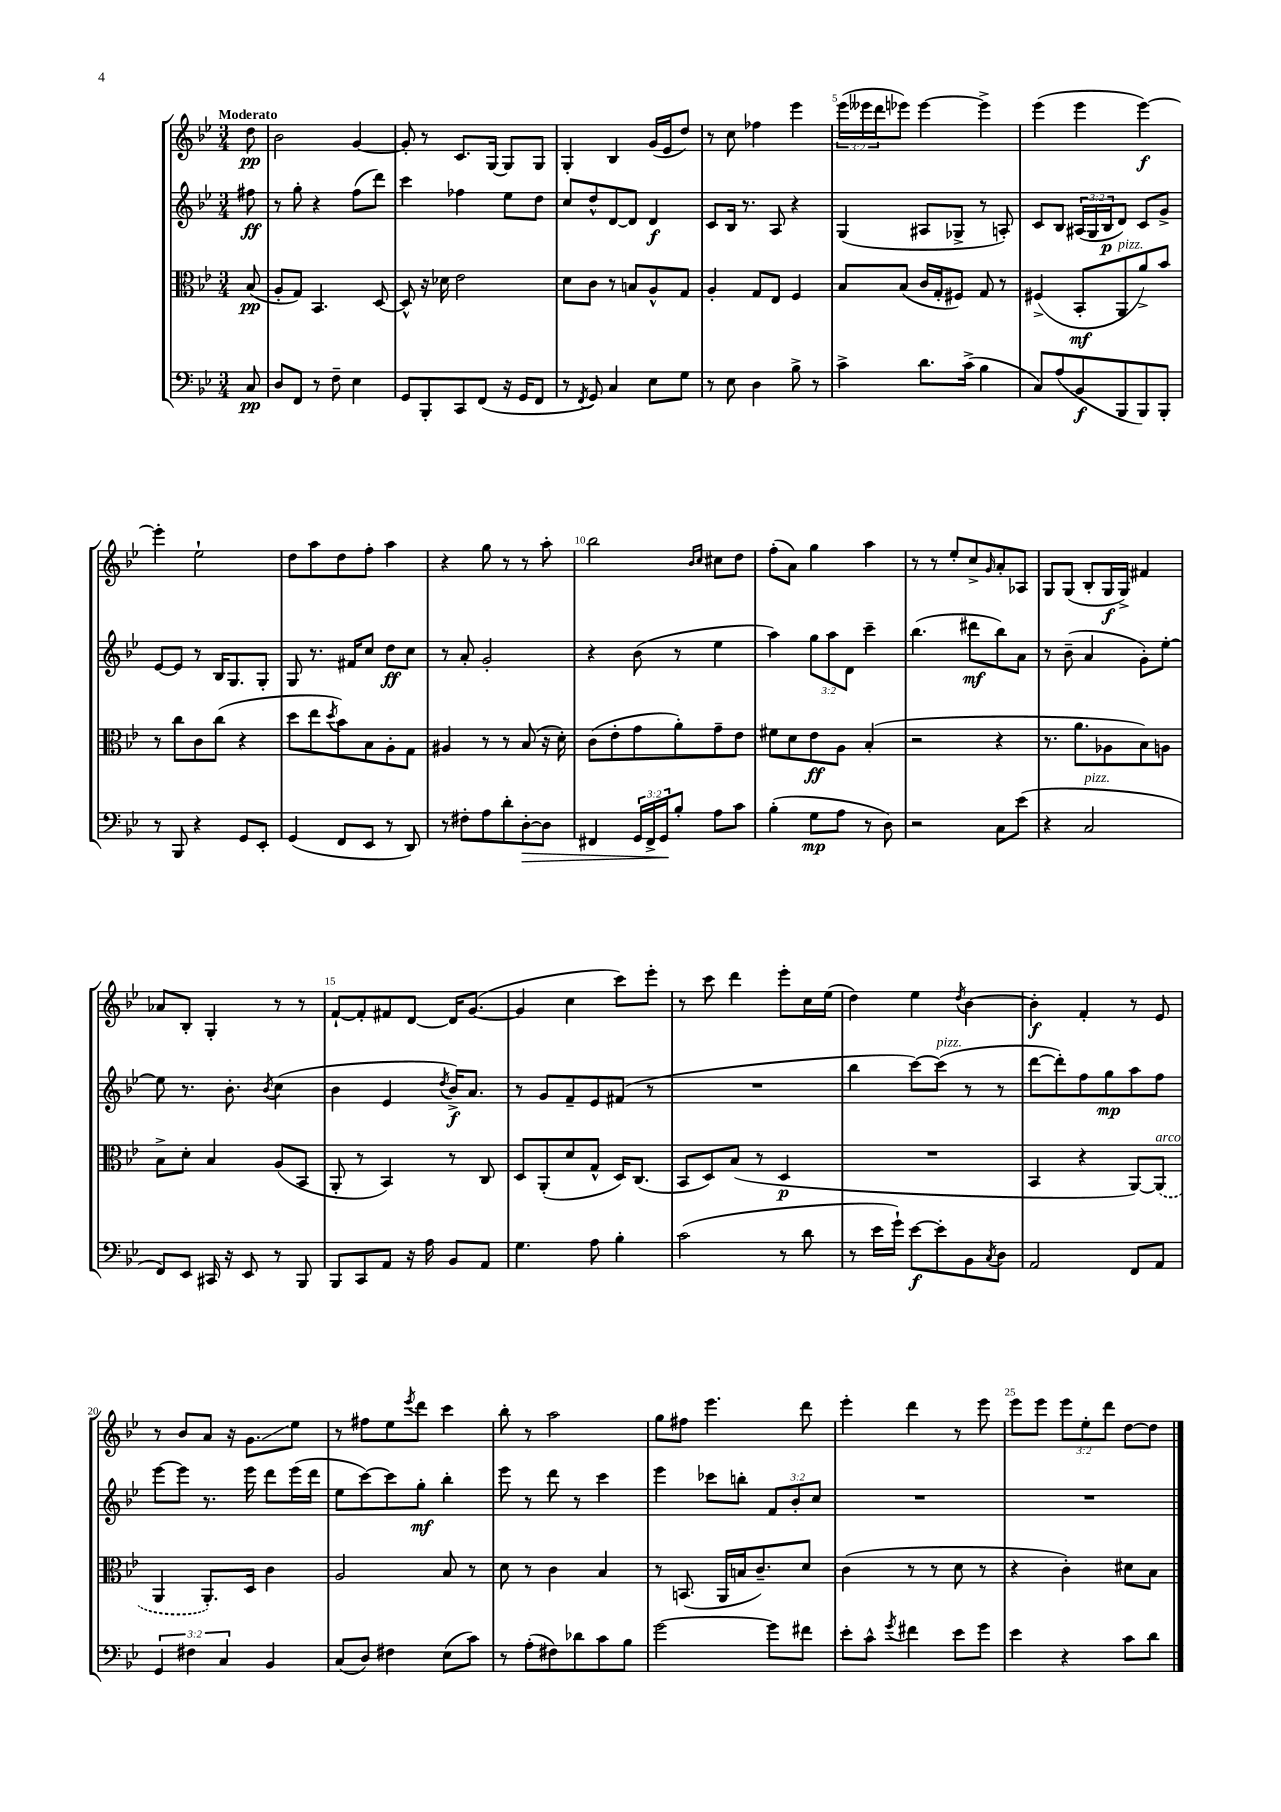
<<
\new StaffGroup <<
\new Staff = "s0" {
    \clef treble \key bes \major \numericTimeSignature \time 3/4 \override Staff.TupletNumber.text = #tuplet-number::calc-fraction-text \partial 8 \tempo "Moderato"
    d''8\pp |
    bes'2 g'4~ |
    g'8-. r8 c'8. g16~ g8 g8 |
    g4-. bes4 g'16( ees'16 d''8) |
    r8 c''8 fes''4 ees'''4 |
    \tuplet 3/2 { ees'''16( eeses'''16 d'''16 } ees'''8) ees'''4~ ees'''4-> |
    ees'''4( ees'''4 ees'''4~\f) |
    ees'''4-. ees''2-! |
    d''8 a''8 d''8 f''8-. a''4 |
    r4 g''8 r8 r8 a''8-. |
    bes''2 \grace { bes'16 c''16 } cis''8 d''8 |
    f''8-.( a'8) g''4 a''4 |
    r8 r8 ees''8-. c''8-> \grace { g'16 } a'8-. aes8 |
    g8 g8( bes8-. g16\f g16->) fis'4 |
    aes'8 bes8-. g4-. r8 r8 |
    f'8~-! f'8-. fis'8 d'8~ d'16 g'8.~( |
    g'4 c''4 c'''8) ees'''8-. |
    r8 c'''8 d'''4 ees'''8-. c''16 ees''16( |
    d''4) ees''4 \acciaccatura { d''8 } bes'4~ |
    bes'4-.\f f'4-. r8 ees'8 |
    r8 bes'8 a'8 r16 g'8.\glissando ees''8 |
    r8 fis''8 ees''8 \acciaccatura { ees'''8 } d'''8 c'''4 |
    bes''8-. r8 a''2 |
    g''8 fis''8 ees'''4. d'''8 |
    ees'''4-. d'''4 r8 ees'''8 |
    ees'''8 ees'''8 \tuplet 3/2 { ees'''8 ees''8-. d'''8 } d''8~ d''8 \bar "|." |
}
\new Staff = "s1" {
    \clef treble \key bes \major \numericTimeSignature \time 3/4 \override Staff.TupletNumber.text = #tuplet-number::calc-fraction-text \partial 8
    fis''8\ff |
    r8 g''8-. r4 f''8( d'''8) |
    c'''4 fes''4 ees''8 d''8 |
    c''8 d''8-^ d'8~ d'8 d'4\f |
    c'8 bes16 r8. a8 r4 |
    g4( ais8 ges8-> r8 a8-.) |
    c'8 bes8 \tuplet 3/2 { ais16( g16 bes16\p } d'8) c'8 g'8-> |
    ees'8~ ees'8 r8 bes16 g8. g8-. |
    g8 r8. fis'16 c''8 d''8\ff c''8 |
    r8 a'8-. g'2-. |
    r4 bes'8( r8 ees''4 |
    a''4) \tuplet 3/2 { g''8 a''8 d'8 } c'''4-- |
    bes''4.( dis'''8\mf bes''8) a'8 |
    r8 bes'8--( a'4 g'8-.) ees''8~-. |
    ees''8 r8. bes'8.-. \acciaccatura { bes'8 } c''4( |
    bes'4 ees'4 \acciaccatura { d''8 } bes'16->\f) a'8. |
    r8 g'8 f'8-- ees'8 fis'8( r8 |
    R2. |
    bes''4 c'''8~) c'''8^\markup { \italic "pizz." }( r8 r8 |
    d'''8~ d'''8-.) f''8 g''8\mp a''8 f''8 |
    ees'''8~ ees'''8 r8. ees'''16 d'''8 ees'''16( d'''16 |
    ees''8 c'''8~) c'''8 g''8-.\mf bes''4-. |
    ees'''8 r8 d'''8 r8 c'''4 |
    ees'''4 ces'''8 b''8-. \tuplet 3/2 { f'8 bes'8-. c''8 } |
    R2. |
    R2. \bar "|." |
}
\new Staff = "s2" {
    \clef alto \key bes \major \numericTimeSignature \time 3/4 \partial 8
    bes8\pp( |
    a8-. g8) bes,4. d8~ |
    d8-^ r16 des'16 ees'2 |
    d'8 c'8 r8 b8 a8-^ g8 |
    a4-. g8 ees8 f4 |
    bes8 bes8( c'16 g16-. fis8) g8 r8 |
    fis4->( bes,8-.\mf a,8^\markup { \italic "pizz." } a'8->) bes'8 |
    r8 c''8 c'8 c''8( r4 |
    d''8 ees''8 \acciaccatura { d''8 } bes'8) bes8 a8-. g8 |
    ais4 r8 r8 bes8( r16 d'16-.) |
    c'8( ees'8-. g'8 a'8-.) g'8-- ees'8 |
    fis'8 d'8 ees'8\ff a8 bes4-.( |
    r2 r4 |
    r8. a'8. aes8 bes8) a8 |
    bes8-> d'8-. bes4 a8( bes,8 |
    a,8-. r8 bes,4) r8 c8 |
    d8 a,8-.( d'8 g8-^ d16) c8.( |
    bes,8 d8) bes8( r8 d4\p |
    R2. |
    bes,4 r4 a,8~) \once \slurDashed a,8^\markup { \italic "arco" }( |
    a,4 a,8.-.) d16 c'4 |
    a2 bes8 r8 |
    d'8 r8 c'4 bes4 |
    r8 b,8.( a,16 b16 c'8.--) d'8 |
    c'4( r8 r8 d'8 r8 |
    r4 c'4-.) dis'8 bes8 \bar "|." |
}
\new Staff = "s3" {
    \clef bass \key bes \major \numericTimeSignature \time 3/4 \override Staff.TupletNumber.text = #tuplet-number::calc-fraction-text \partial 8
    c8\pp |
    d8 f,8 r8 f8-- ees4 |
    g,8 bes,,8-. c,8 f,8( r16 g,16 f,8 |
    r8 \acciaccatura { f,8 } g,8) c4 ees8 g8 |
    r8 ees8 d4 bes8-> r8 |
    c'4-> d'8. c'16->( bes4 |
    c8) a8( bes,8\f bes,,8 bes,,8) bes,,8-. |
    r8 bes,,8 r4 g,8 ees,8-. |
    g,4( f,8 ees,8 r8 d,8) |
    r8 fis8-. a8 d'8-. d8~-.\> d8 |
    fis,4 \tuplet 3/2 { g,16 fis,16-> g,16\! } bes8-. a8 c'8 |
    bes4-.( g8\mp a8 r8 d8) |
    r2 c8 ees'8( |
    r4 c2^\markup { \italic "pizz." } |
    f,8) ees,8 cis,16 r16 ees,8 r8 bes,,8 |
    bes,,8 c,8 a,8 r16 a16 bes,8 a,8 |
    g4. a8 bes4-. |
    c'2( r8 d'8 |
    r8 ees'16 g'16-!) ees'8~\f ees'8-. bes,8 \acciaccatura { c8 } d8 |
    a,2 f,8 a,8 |
    \tuplet 3/2 { g,4 fis4 c4 } bes,4 |
    c8( d8) fis4 ees8( c'8) |
    r8 a8-.( fis8) des'8 c'8 bes8 |
    g'2~ g'8 fis'8 |
    ees'8-. c'8-^ \acciaccatura { g'8 } fis'4 ees'8 g'8 |
    ees'4 r4 c'8 d'8 \bar "|." |
}
>>
>>
\layout { \context { \Score \override BarNumber.break-visibility = ##(#f #t #t) barNumberVisibility = #(every-nth-bar-number-visible 5) } }
